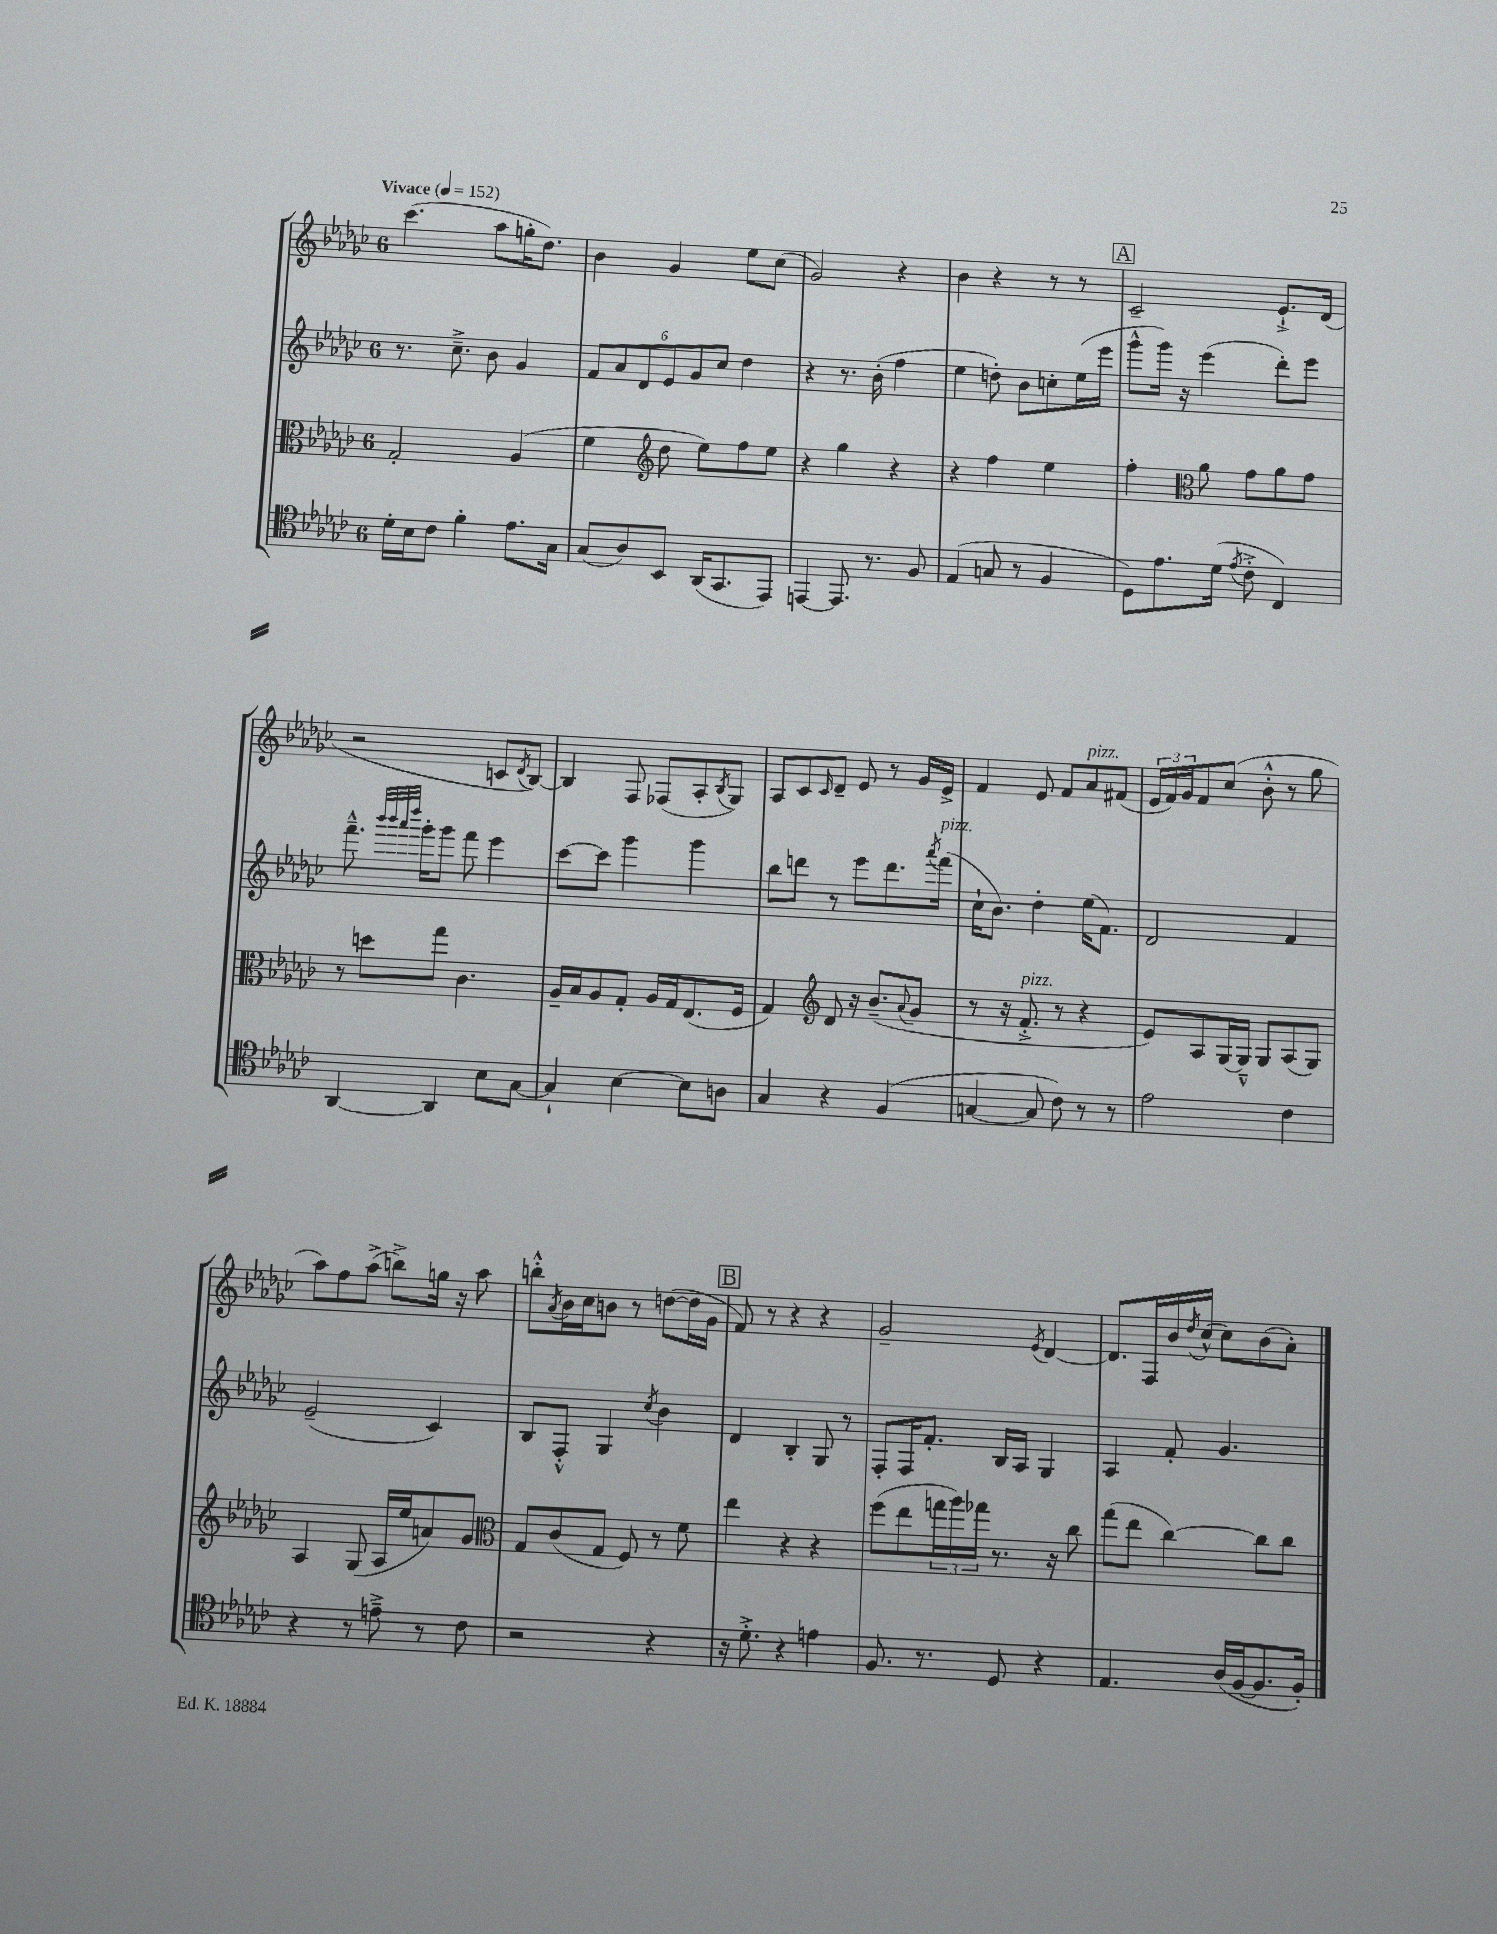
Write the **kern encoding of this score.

**kern	**kern	**kern	**kern
*staff4	*staff3	*staff2	*staff1
*clefC4	*clefC3	*clefG2	*clefG2
*k[b-e-a-d-g-c-]	*k[b-e-a-d-g-c-]	*k[b-e-a-d-g-c-]	*k[b-e-a-d-g-c-]
*M6/8	*M6/8	*M6/8	*M6/8
*MM152	*MM152	*MM152	*MM152
16d-'	2G-'	8.r	(4.ccc-
16B-	.	.	.
8c-	.	.	.
.	.	8.cc-~^	.
4f'	.	.	.
.	.	8b-	8aa-
8.e-	(4A-	4g-	16gg'
.	.	.	8.dd-)
16G-	.	.	.
=	=	=	=
(8G-	4f	12f	4b-
.	.	12a-	.
8A-)	.	.	.
.	.	12d-	.
*	*clefG2	*	*
8BB-	8dd-	12e-	4g-
.	.	12g-	.
(16AA-	8ee-)	.	.
.	.	12cc-	.
8.GG-	.	.	.
.	8ff	4dd-	8ee-
8EE-)	8ee-	.	(8cc-
=	=	=	=
[4EE	4r	4r	2g-)
8.EE]	4gg-	8.r	.
8.r	.	(16b-'	.
.	4r	4ff	4r
8F	.	.	.
=	=	=	=
(4E-	4r	4ee-	4b-
8G	4ff	8dd')	4r
8r	.	8b-	.
4F	4ee-	8cc'	8r
.	.	(16ee-	8r
.	.	16eee-	.
=	=	=	=
8D-)	4ff'	8ggg-^^	2c-~
8.e-	.	16ggg-)	.
.	.	16r	.
*	*clefC3	*	*
.	8a-	(4eee-	.
(16d-	.	.	.
8qe-	.	.	.
8c-'^	8g-	.	.
4C-)	8a-	8ddd-')	8.e-`^
.	8g-	8eee-	.
.	.	.	(16d-
=	=	=	=
[4AA-	8r	8.fff~^^	2r
.	8dd	.	.
.	.	32qqbbb-	.
.	.	32qqbbb-	.
.	.	32qqaaa-	.
.	.	32qqdddd-	.
.	.	16ggg-'	.
4AA-]	8gg-	8ggg-	.
.	4.c-	8fff	.
8B-	.	4eee-	8c
.	.	.	8qd-
[8G-	.	.	[8B-)
=	=	=	=
4G-`]	16A-~	[8ccc-	4B-]
.	16B-	.	.
.	8A-	8ccc-]	.
[4B-	8G-'	4ggg-	8F
.	16A-	.	(8F-
.	16G-	.	.
8B-]	(8.E-	4ggg-	8A-'
.	.	.	8qB-
8A	.	.	8G-)
.	16F	.	.
=	=	=	=
4G-	4G-)	8bb-	8A-
.	.	8ddd	8c-
*	*clefG2	*	*
.	.	.	16qqc-
4r	8d-	8r	8d-~
.	16r	8eee-	8e-
.	(8.b-~	.	.
(4F	.	8.ddd	8r
.	8qqa-	.	.
.	8g-	.	16g-
.	.	8qaaa-	.
.	.	(16fff	16e-^
=	=	=	=
[4G	8r	16cc-`	4f
.	.	8.b-)	.
.	16r	.	.
.	8.f'^	.	.
8G]	.	4dd-'	8e-
8c-)	8r	.	8f
8r	4r	(16ee-	8a-
.	.	8.f)	.
8r	.	.	(8f#
=	=	=	=
2e-	8e-)	2d-	24e-
.	.	.	24f)
.	.	.	24g-
.	8A-	.	8f
.	[16G-	.	(8cc-
.	16G-~^^]	.	.
.	8G-	.	8b-'^^
4c-	(8A-	4f	8r
.	8G-)	.	8gg-
=	=	=	=
4r	4A-	(2e-~	8aa-)
.	.	.	8ff
8r	(8G-	.	(8aa-^
8e~^	16A-	.	8bb^)
.	16ee-	.	.
8r	8a)	4c-)	16gg
.	.	.	16r
8c-	8g-	.	8aa-
=	=	=	=
*	*clefC3	*	*
2r	8G-	8B-	8bb'^^
.	.	.	8qa-
.	(8c-	8F'^^	16b-
.	.	.	16cc-
.	8G-	4G-	8b
.	8F)	.	8r
.	.	8qcc-	.
4r	8r	4b-	([8dd
.	8f	.	16dd]
.	.	.	16g-
=	=	=	=
16r	4ee-	4d-	8f)
8.d-'^	.	.	.
.	.	.	8r
4r	4r	4B-'	4r
4e	4r	8G-	4r
.	.	8r	.
=	=	=	=
8.F	(8ff	8F'	2g-~
.	8ee-	16F	.
8.r	.	8.f'	.
.	24gg	.	.
.	24aa-)	.	.
.	24gg-	.	.
8D-	8.r	16B-	.
.	.	16A-	.
.	.	.	8qe-
4r	.	4G-	[4d-
.	16r	.	.
.	8cc-	.	.
=	=	=	=
4.E-	(8gg-	4A-	8.d-]
.	8ee-	.	.
.	.	.	16F
.	[4cc-)	8f'	16b-
.	.	.	8qdd-
.	.	.	(16cc-^^
(16A-	.	4.g-	8cc-)
[16F	.	.	.
8.F]	8cc-]	.	(8b-
.	8cc-	.	8a-')
16F')	.	.	.
==	==	==	==
*-	*-	*-	*-
